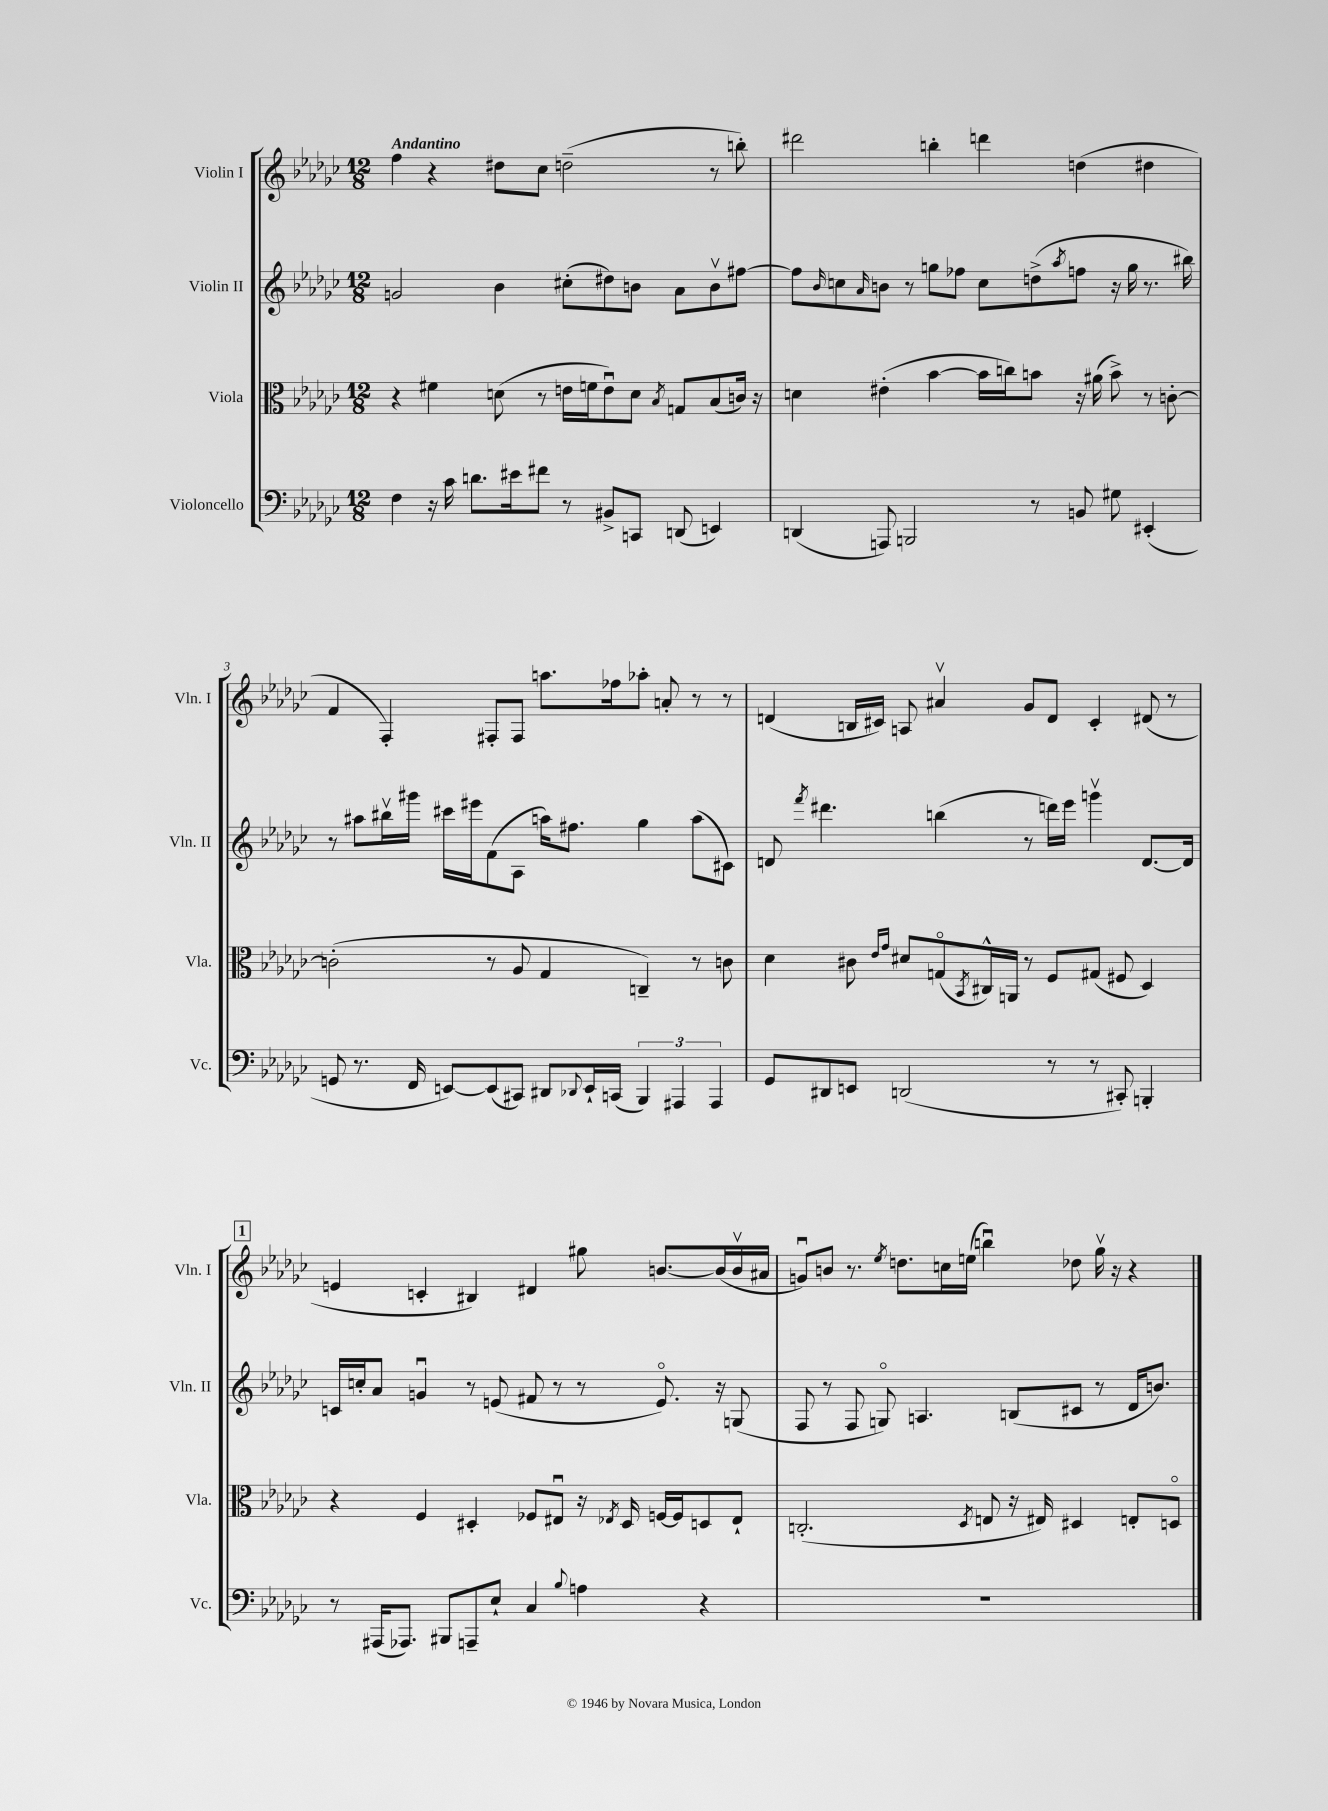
<<
\new StaffGroup <<
\new Staff = "s0" \with { instrumentName = "Violin I" shortInstrumentName = "Vln. I" } {
    \clef treble \key ges \major \numericTimeSignature \time 12/8 \tempo "Andantino"
    f''4 r4 dis''8 ces''8 d''2--( r8 b''8-.) |
    dis'''2 b''4-. d'''4 d''4( dis''4 |
    f'4 f4-.) fis8-. fis8 a''8. fes''16 aes''8-. a'8-. r8 r8 |
    d'4( b16 cis'16) a8 ais'4\upbow ges'8 d'8 cis'4-. dis'8( r8 |
    \mark \markup { \box "1" } e'4 c'4-. bis4) dis'4 gis''8 b'8.~ b'16( b'16\upbow ais'16 |
    g'8\downbow) b'8 r8. \acciaccatura { ees''8 } d''8. c''16 e''16( b''4\downbow) des''8 ges''16\upbow r16 r4 \bar "|." |
}
\new Staff = "s1" \with { instrumentName = "Violin II" shortInstrumentName = "Vln. II" } {
    \clef treble \key ges \major \numericTimeSignature \time 12/8
    g'2 bes'4 cis''8-.( dis''8) b'8 aes'8 b'8\upbow fis''8~ |
    fis''8 \grace { bes'16 } c''8 \grace { aes'16 } b'8 r8 g''8 fes''8 c''8 d''8->( \acciaccatura { aes''8 } f''8 r16 g''16 r8. bis''16) |
    r8 ais''8 bis''16\upbow gis'''16 cis'''16 eis'''16 f'8( aes8 a''16) fis''8. ges''4 a''8( cis'8) |
    d'8 \acciaccatura { f'''8 } dis'''4. b''4( r8 d'''16) ees'''16 g'''4\upbow d'8.~ d'16 |
    \mark \markup { \box "1" } c'16 c''16-. aes'8 g'4\downbow r8 e'8( fis'8 r8 r8 e'8.\flageolet) r16 g8( |
    f8 r8 f8 g8\flageolet) a4. b8( cis'8 r8 des'16 b'8.) \bar "|." |
}
\new Staff = "s2" \with { instrumentName = "Viola" shortInstrumentName = "Vla." } {
    \clef alto \key ges \major \numericTimeSignature \time 12/8
    r4 fis'4 d'8( r8 e'16 f'16 e'8\downbow) d'8 \acciaccatura { bes8 } g8 bes8( c'16) r16 |
    d'4 eis'4-.( bes'4~ bes'16 c''16) b'8 r16 ais'16( b'8->) r8 c'8~-. |
    c'2-.( r8 aes8 ges4 c4--) r8 c'8 |
    des'4 cis'8 \grace { ees'16 ges'16 } dis'8 g8\flageolet( \acciaccatura { bes,8 } cis16-^) a,16 r8 f8 gis8( fis8 des4) |
    \mark \markup { \box "1" } r4 f4 dis4-. fes8 eis8\downbow r16 \acciaccatura { ees8 } dis16 f16~ f16 d8 ees8-! |
    c2.-.( \acciaccatura { des8 } e8 r16 eis16) dis4 e8-. d8\flageolet \bar "|." |
}
\new Staff = "s3" \with { instrumentName = "Violoncello" shortInstrumentName = "Vc." } {
    \clef bass \key ges \major \numericTimeSignature \time 12/8
    f4 r16 ces'16 d'8. eis'16 fis'8 r8 bis,8-> c,8 d,8( e,4) |
    d,4( a,,8) b,,2 r8 b,8 gis8 eis,4-.( |
    g,8 r8. f,16 e,8~) e,8( cis,8) dis,8 \appoggiatura { des,8 } e,16-! c,16( \tuplet 3/2 { bes,,4) ais,,4 ais,,4 } |
    ges,8 dis,8 e,8 d,2( r8 r8 cis,8-.) b,,4-. |
    \mark \markup { \box "1" } r8 ais,,16( aes,,8.) bis,,8 a,,8-- ees8-! ces4 \appoggiatura { bes8 } a4 r4 |
    R1. \bar "|." |
}
>>
>>
